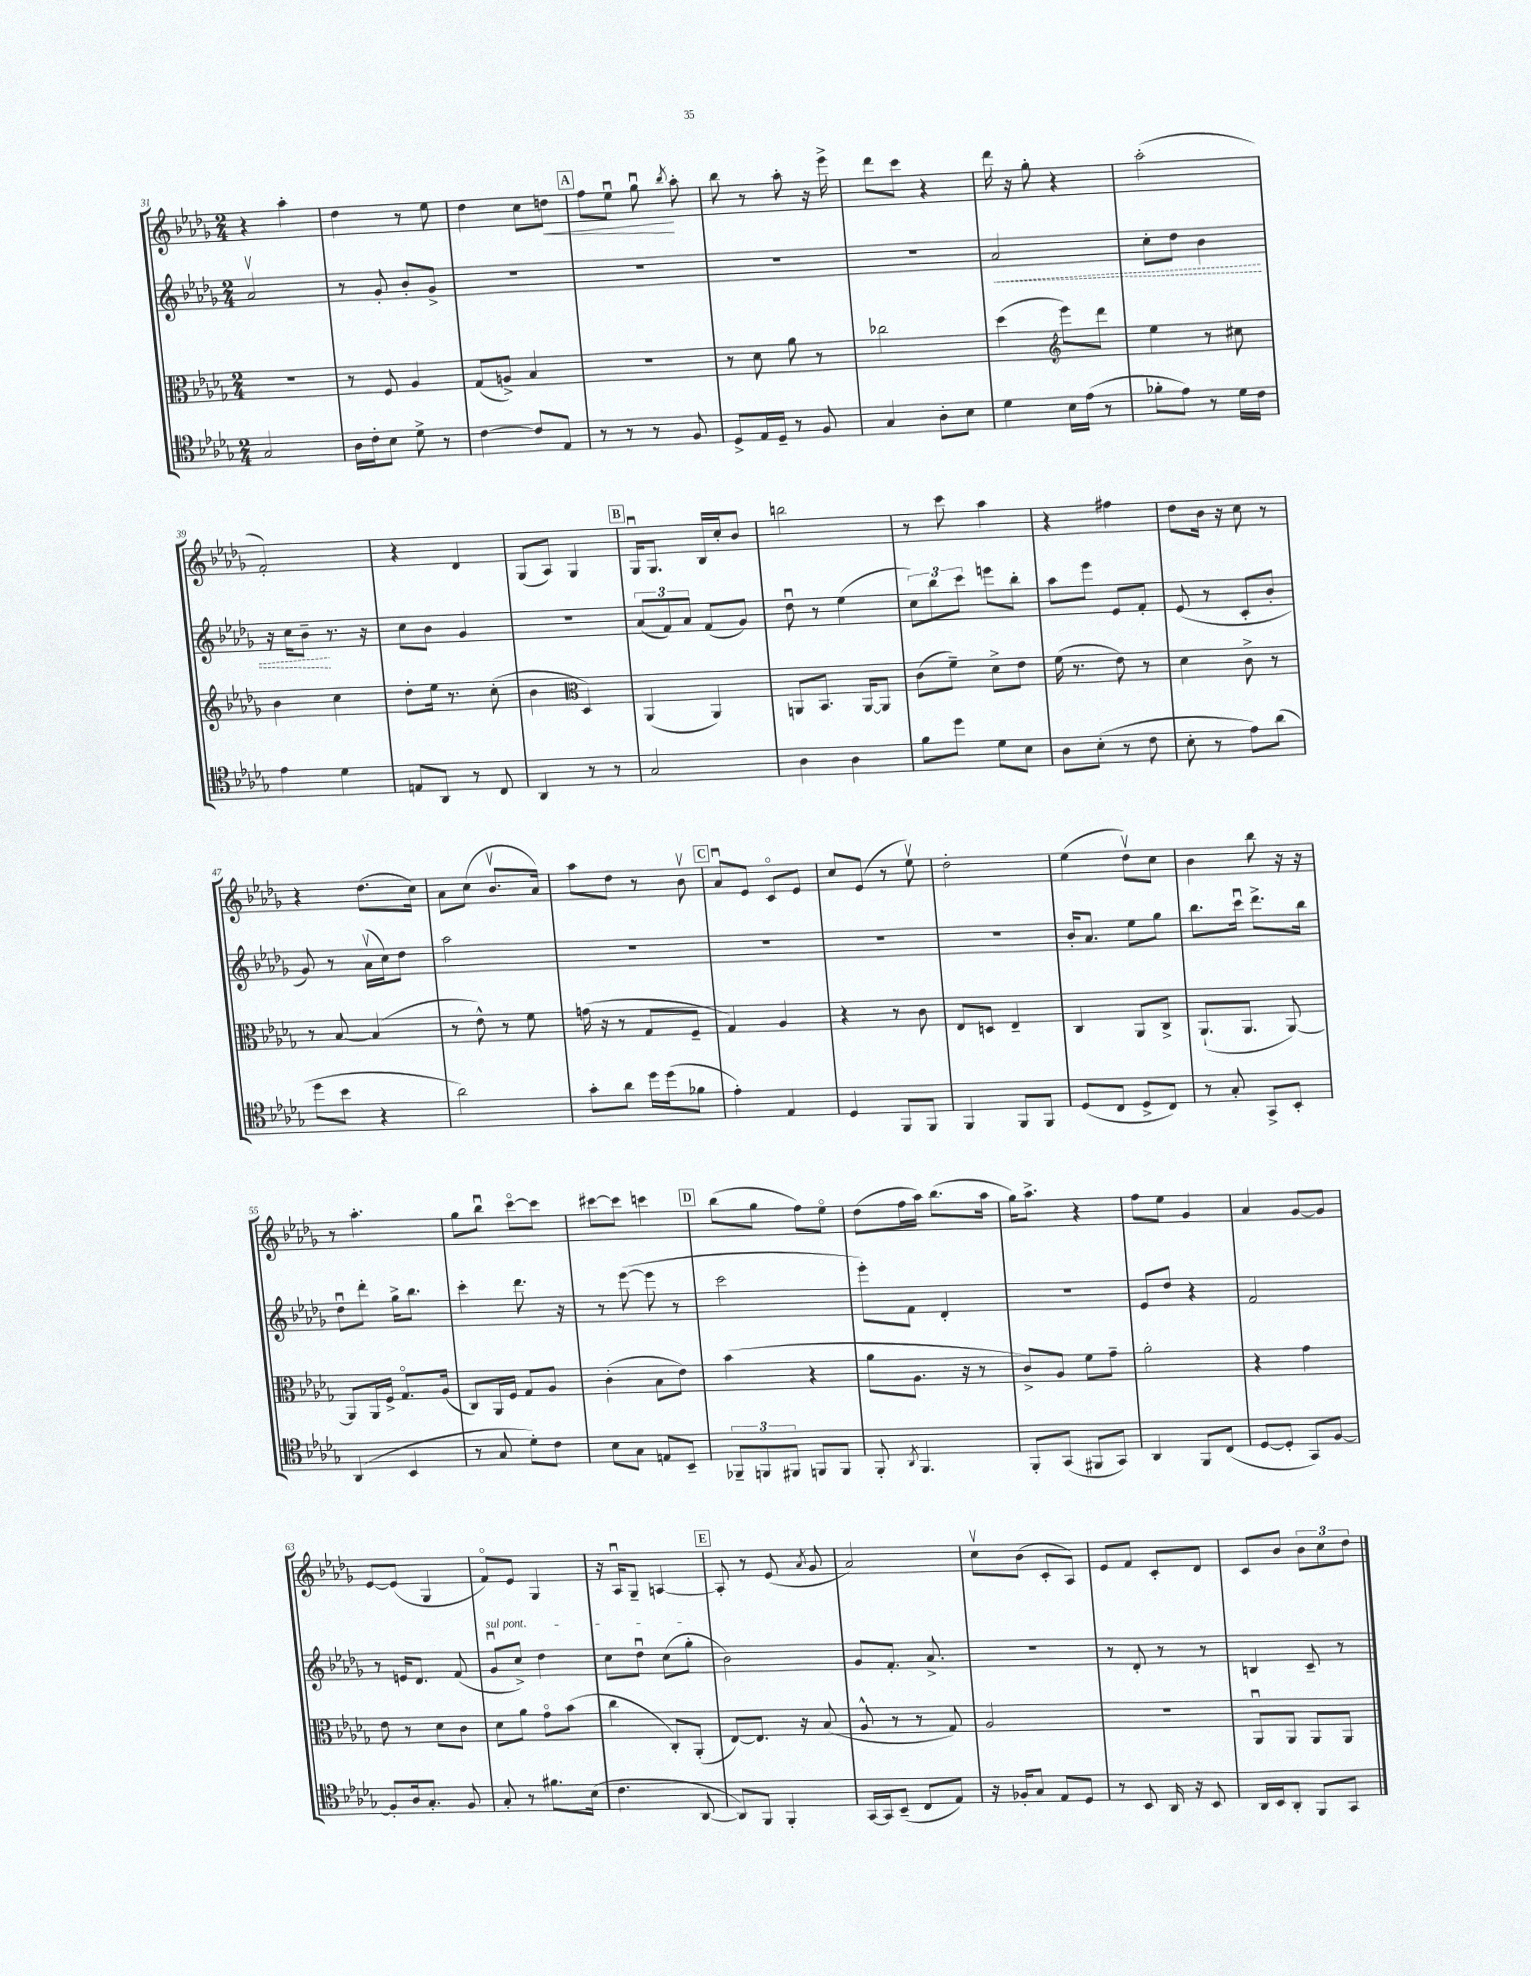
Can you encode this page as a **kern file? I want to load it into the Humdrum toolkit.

**kern	**kern	**kern	**dynam	**kern	**dynam
*part4	*part3	*part2	*part2	*part1	*part1
*staff4	*staff3	*staff2	*staff2	*staff1	*staff1
*clefC4	*clefC3	*clefG2	*	*clefG2	*
*k[b-e-a-d-g-]	*k[b-e-a-d-g-]	*k[b-e-a-d-g-]	*	*k[b-e-a-d-g-]	*
*M2/4	*M2/4	*M2/4	*	*M2/4	*
=31	=31	=31	=31	=31	=31
2G-/	2r	2a-v/	.	4r	.
.	.	.	.	4aa-'\	.
=32	=32	=32	=32	=32	=32
16A-\LL	8r	8r	.	4dd-\	.
16c'\J	.	.	.	.	.
8B-\J	8F/	8g-'/	.	.	.
8d-^\	4A-/	8b-'/L	.	8r	.
8r	.	8g-^/J	.	8ee-\	.
=33	=33	=33	=33	=33	=33
[4c\	(8G-/L	2r	.	4dd-\	.
.	8An^/J)	.	.	.	.
8c/L]	4B-/	.	.	8cc\L	.
!	!	!	!	!	!LO:HP:b
8E-/J	.	.	.	8ddn\J	<
!!LO:REH:place=s1:t=A
=34	=34	=34	=34	=34	=34
8r	2r	2r	.	8ff\L	.
8r	.	.	.	8ee-u\J	.
8r	.	.	.	8gg-u\	.
.	.	.	.	8qbb-/	.
8F/	.	.	.	8aa-'\	[
=35	=35	=35	=35	=35	=35
8D-^/L	8r	2r	.	8bb-\	.
16E-/L	8d-\	.	.	8r	.
16D-~/JJ	.	.	.	.	.
8r	8a-\	.	.	8aa-'\	.
8F/	8r	.	.	16r	.
.	.	.	.	16eee-^\	.
=36	=36	=36	=36	=36	=36
4G-/	2cc-X\	2r	.	8ddd-\L	.
.	.	.	.	8ccc\J	.
8A-'\L	.	.	.	4r	.
8B-\J	.	.	.	.	.
=37	=37	=37	=37	=37	=37
!	!	!	!LO:HP:b	!	!
4d-\	(4dd-\	2a-/	<	16ddd-\	.
.	.	.	.	16r	.
.	.	.	.	8gg-'\	.
*	*clefG2	*	*	*	*
16B-\LL	8eee-\L)	.	.	4r	.
(16e-\JJ	.	.	.	.	.
8r	8ddd-\J	.	.	.	.
=38	=38	=38	=38	=38	=38
8f-X'\L	4ee-\	8cc'\L	.	(2aa-'\	.
8e-\J)	.	8dd-\J	.	.	.
8r	8r	4b-\	.	.	.
16d-\LL	8cc#X\	.	.	.	.
16c\JJ	.	.	.	.	.
!!LO:LB:g=z
=39	=39	=39	=39	=39	=39
4e-\	4b-\	16r	.	2f'/)	.
.	.	16cc\KL	.	.	.
.	.	8b-~\J	.	.	.
4d-\	4cc\	8.r	[	.	.
.	.	16r	.	.	.
=40	=40	=40	=40	=40	=40
8En/L	8dd-'\L	8cc\L	.	4r	.
8AA-/J	16ee-\Jk	8b-\J	.	.	.
.	8.r	.	.	.	.
8r	.	4g-/	.	4d-/	.
8C/	(8cc'\	.	.	.	.
=41	=41	=41	=41	=41	=41
4AA-/	4b-\	2r	.	(8G-/L	.
.	.	.	.	8A-/J)	.
*	*clefC3	*	*	*	*
8r	4D-/)	.	.	4G-/	.
8r	.	.	.	.	.
!!LO:REH:place=s1:t=B
=42	=42	=42	=42	=42	=42
2G-/	(4AA-/	(12a-/L	.	16G-u/KL	.
.	.	.	.	8.G-/J	.
.	.	12f/)	.	.	.
.	.	12a-/J	.	.	.
.	4AA-/)	(8f/L	.	16B-/LL	.
.	.	.	.	16cc'/J	.
.	.	8g-/J)	.	8b-/J	.
=43	=43	=43	=43	=43	=43
4A-\	8AAn/L	8dd-u\	.	2bbn\	.
.	8.BB-/J	8r	.	.	.
4A-\	.	(4ee-\	.	.	.
.	[16AA/KL	.	.	.	.
.	8AA/J]	.	.	.	.
=44	=44	=44	=44	=44	=44
8f\L	(8c\L	12cc\L)	.	8r	.
.	.	12bb-\	.	.	.
8dd-\J	8f~\J)	.	.	8ccc\	.
.	.	12ccc\J	.	.	.
8d-\L	8d-^\L	8eeen\L	.	4aa-\	.
8B-\J	8e-\J	8bb-'\J	.	.	.
=45	=45	=45	=45	=45	=45
8A-\L	(16f\	8aa-\L	.	4r	.
.	8.r	.	.	.	.
(8B-'\J	.	8eee-\J	.	.	.
8r	8e-\)	8e-/L	.	4ff#X\	.
8c\	8r	8f'/J	.	.	.
=46	=46	=46	=46	=46	=46
8B-'\	4d-\	(8e-/	.	8dd-\L	.
8r	.	8r	.	16b-\Jk	.
.	.	.	.	16r	.
8e-\L)	8c^\	8c'/L	.	8cc\	.
(8a-\J	8r	8b-'/J	.	8r	.
!!LO:LB:g=z
=47	=47	=47	=47	=47	=47
8dd-\L	8r	8g-/)	.	4r	.
8b-\J	[8B-/	8r	.	.	.
4r	(4B-/]	(16a-v\LL	.	(8.dd-\L	.
.	.	16cc\J)	.	.	.
.	.	8dd-\J	.	.	.
.	.	.	.	16cc\Jk)	.
=48	=48	=48	=48	=48	=48
2a-\)	8r	2aa-\	.	8a-\L	.
.	8e-^^\)	.	.	(8cc\J	.
.	8r	.	.	8.b-v/L	.
.	8f\	.	.	.	.
.	.	.	.	16a-/Jk)	.
=49	=49	=49	=49	=49	=49
8g-'\L	(16gn\	2r	.	8aa-\L	.
.	16r	.	.	.	.
8a-\J	8r	.	.	8dd-\J	.
16dd-\LL	8G-/L	.	.	8r	.
(16dd-\J	.	.	.	.	.
8f-X\J	8F~/J	.	.	8b-v\	.
!!LO:REH:place=s1:t=C
=50	=50	=50	=50	=50	=50
4e-'\)	4G-/)	2r	.	8a-u/L	.
.	.	.	.	8e-/J	.
4E-/	4A-/	.	.	8c/L	.
.	.	.	.	8e-/J	.
=51	=51	=51	=51	=51	=51
4D-/	4r	2r	.	8cc/L	.
.	.	.	.	(8e-/J	.
8FF/L	8r	.	.	8r	.
8FF/J	8c\	.	.	8ee-v\)	.
=52	=52	=52	=52	=52	=52
4FF/	8E-/L	2r	.	2dd-'\	.
.	8Dn/J	.	.	.	.
8FF/L	4E-~/	.	.	.	.
8FF/J	.	.	.	.	.
=53	=53	=53	=53	=53	=53
(8D-/L	4C/	16b-'/KL	.	(4ee-\	.
.	.	8.a-/J	.	.	.
8C/J	.	.	.	.	.
8D-^/L	8AA-/L	8ee-\L	.	8dd-v\L)	.
8C/J)	8C^/J	8gg-\J	.	8cc\J	.
=54	=54	=54	=54	=54	=54
8r	(8.AA-`/L	8.bb-\L	.	4b-\	.
8G-'/	.	.	.	.	.
.	8.AA-/J	16cccu\Jk	.	.	.
8GG-^/L	.	8.ddd-^\L	.	8bb-\	.
8BB-'/J	[8AA-/)	.	.	16r	.
.	.	16bb-\Jk	.	16r	.
!!LO:LB:g=z
=55	=55	=55	=55	=55	=55
(4AA-/	8AA-/L]	8dd-u\L	.	8r	.
.	16AA-/L	8ddd-'\J	.	4.aa-'\	.
.	16F^/JJ	.	.	.	.
4BB-/	8.G-/L	16gg-^\KL	.	.	.
.	.	8.bb-\J	.	.	.
.	(16A-/Jk	.	.	.	.
=56	=56	=56	=56	=56	=56
8r	8C/L)	4ccc'\	.	8gg-\L	.
8G-/	16AA-/L	.	.	8bb-u\J	.
.	16F/JJ	.	.	.	.
8d-'\L)	8G-/L	8.ddd-\	.	[8ccc\L	.
8c\J	8A-/J	.	.	8ccc\J]	.
.	.	16r	.	.	.
=57	=57	=57	=57	=57	=57
8B-\L	(4c'\	8r	.	[8ccc#X\L	.
8G-\J	.	([8eee-\	.	8ccc#\J]	.
8En/L	8B-\L	8eee-\]	.	4cccn\	.
8BB-~/J	8e-\J)	8r	.	.	.
!!LO:REH:place=s1:t=D
=58	=58	=58	=58	=58	=58
12FF-X~/L	(4b-\	2ccc\	.	(8bb-\L	.
12FFn/	.	.	.	.	.
.	.	.	.	8gg-\J	.
12FF#X/J	.	.	.	.	.
8FFn/L	4r	.	.	8ff\L)	.
8FF/J	.	.	.	8ee-\J	.
=59	=59	=59	=59	=59	=59
8FF'/	8a-\L	8eee-'\L)	.	(8dd-\L	.
8qAA-/	.	.	.	.	.
4.FF/	8.A-\J	8f\J	.	16ff\L	.
.	.	.	.	16aa-\JJ)	.
.	.	4d-'/	.	(8.bb-\L	.
.	16r	.	.	.	.
.	8r	.	.	.	.
.	.	.	.	16aa-\Jk	.
=60	=60	=60	=60	=60	=60
8FF'/L	8c^/L)	2r	.	16gg-\KL)	.
.	.	.	.	8.aa-^\J	.
(8GG-/J	8A-/J	.	.	.	.
8FF#X/L	8f\L	.	.	4r	.
8GG-/J)	8g-~\J	.	.	.	.
=61	=61	=61	=61	=61	=61
4AA-/	2a-'\	8e-/L	.	8ff\L	.
.	.	8dd-/J	.	8ee-\J	.
8FF/L	.	4r	.	4g-/	.
(8C/J	.	.	.	.	.
=62	=62	=62	=62	=62	=62
[8D-/L	4r	2f/	.	4a-/	.
8D-'/J]	.	.	.	.	.
8GG-/L)	4g-\	.	.	[8g-/L	.
[8F/J	.	.	.	8g-/J]	.
!!LO:LB:g=z
=63	=63	=63	=63	=63	=63
8F'/L]	8e-\	8r	.	[8e-/L	.
16A-/k	8r	16en/KL	.	(8e-/J]	.
8.G-'/J	.	8.d-/J	.	.	.
.	8d-\L	.	.	4G-/	.
8F/	8c\J	(8f/	.	.	.
=64	=64	=64	=64	=64	=64
!	!	!LO:TX:a:i:t=sul pont.	!	!	!
8G-'/	8d-\L	8g-u/L	.	8f/L)	.
8r	8a-\J	8cc^/J)	.	8e-/J	.
8.f#X\L	8g-\L	4dd-\	.	4G-/	.
.	(8b-\J	.	.	.	.
(16B-\Jk	.	.	.	.	.
=65	=65	=65	=65	=65	=65
4.c\	4cc\	8cc\L	.	16r	.
.	.	.	.	16A-u/KL	.
.	.	8dd-u\J	.	8G-~/J	.
.	8C'/L)	(8cc\L	.	[4An/	.
[8AA-/	(8AA-'/J	8gg-'\J	.	.	.
!!LO:REH:place=s1:t=E
=66	=66	=66	=66	=66	=66
8AA-/L])	[8E-/L)	2b-\)	.	8A'/]	.
8FF/J	8.E-/J]	.	.	8r	.
4FF'/	.	.	.	(8e-/	.
.	16r	.	.	.	.
.	.	.	.	8qa-/	.
.	(8B-/	.	.	8g-/	.
=67	=67	=67	=67	=67	=67
[16GG-/LL	8A-^^/	8g-/L	.	2a-/)	.
16GG-/J]	.	.	.	.	.
(8BB-~/J	8r	8.f'/J	.	.	.
8C/L	8r	.	.	.	.
.	.	8.a-^/	.	.	.
8E-/J)	8G-/)	.	.	.	.
=68	=68	=68	=68	=68	=68
16r	2A-/	2r	.	8ccv\L	.
16F-X'/KL	.	.	.	.	.
8G-/J	.	.	.	(8b-\J	.
8E-/L	.	.	.	8c'/L	.
8D-/J	.	.	.	8A-/J)	.
=69	=69	=69	=69	=69	=69
8r	2r	8r	.	8e-/L	.
8BB-/	.	8d-'/	.	8f/J	.
16AA-/	.	8r	.	8c'/L	.
16r	.	.	.	.	.
8BB-/	.	8r	.	8d-/J	.
=70	=70	=70	=70	=70	=70
16AA-/LL	8AA-u/L	4Bn/	.	8c/L	.
16BB-/J	.	.	.	.	.
8AA-'/J	8AA-/J	.	.	8b-/J	.
8FF/L	8AA-/L	8c~/	.	12b-\L	.
.	.	.	.	12cc\	.
8GG-/J	8AA-/J	8r	.	.	.
.	.	.	.	12dd-\J	.
==	==	==	==	==	==
*-	*-	*-	*-	*-	*-
